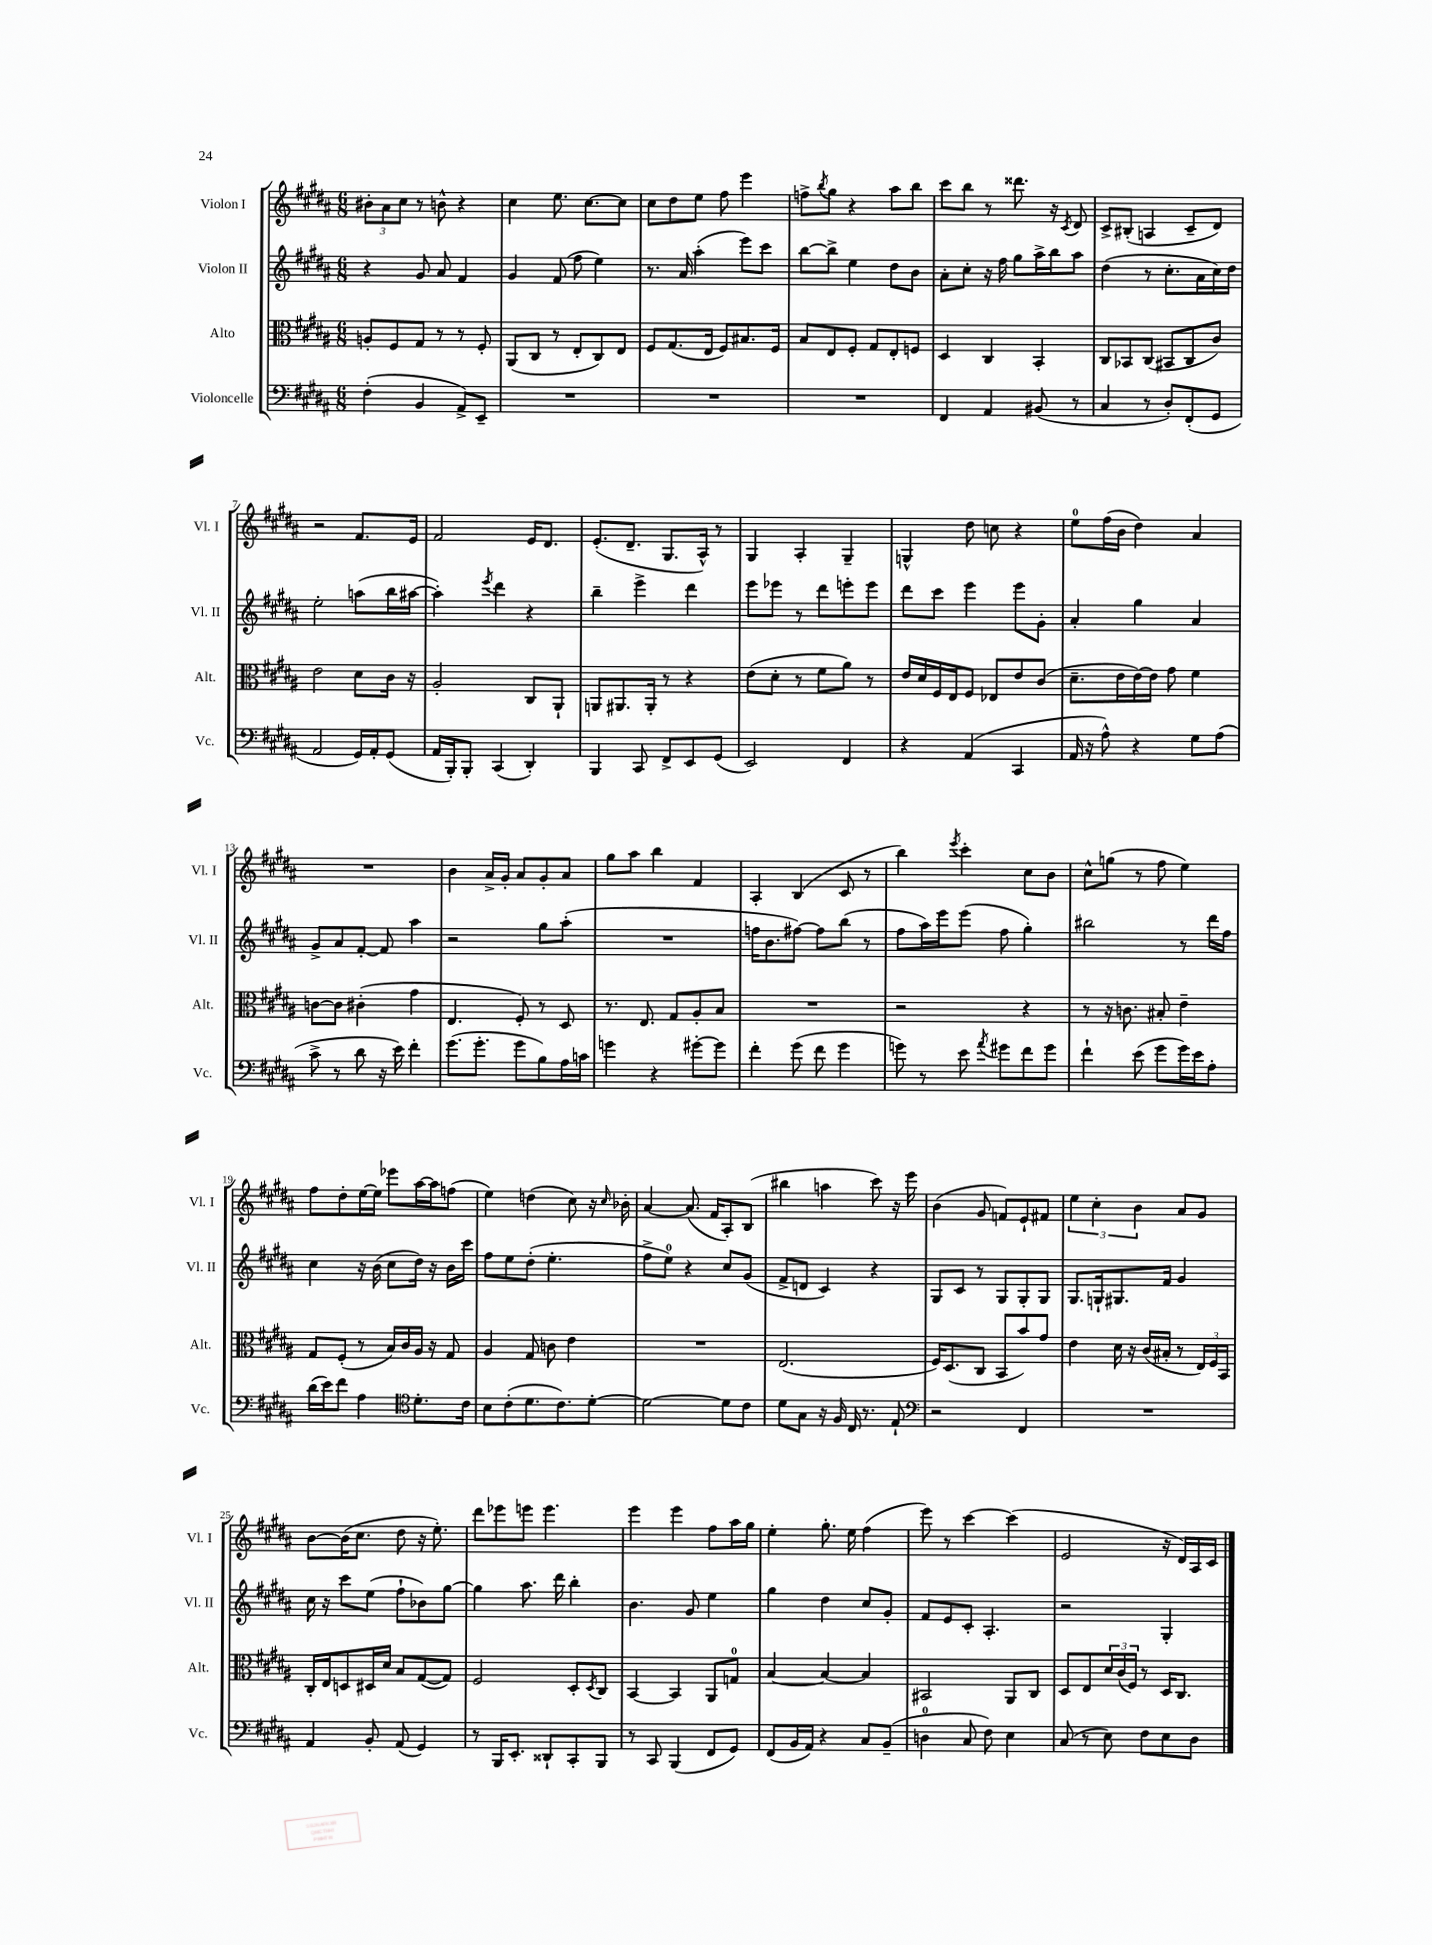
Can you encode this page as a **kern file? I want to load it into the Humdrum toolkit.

**kern	**kern	**kern	**kern
*staff4	*staff3	*staff2	*staff1
*clefF4	*clefC3	*clefG2	*clefG2
*k[f#c#g#d#a#]	*k[f#c#g#d#a#]	*k[f#c#g#d#a#]	*k[f#c#g#d#a#]
*M6/8	*M6/8	*M6/8	*M6/8
(4F#'	8A'	4r	12b#'
.	.	.	12a#
.	8F#	.	.
.	.	.	12cc#
4BB	8G#	8g#	8r
.	8r	8a#	8b^^
8AA#^)	8r	4f#	4r
8EE~	8F#'	.	.
=	=	=	=
2.r	(8AA#	4g#	4cc#
.	8C#	.	.
.	8r	(8f#	8.ee
.	8E'	8ff#	.
.	.	.	[8.cc#
.	8C#)	4ee)	.
.	8E	.	8cc#]
=	=	=	=
2.r	8F#	8.r	8cc#
.	(8.G#	.	8dd#
.	.	16a#	.
.	.	(4aa#'	8ee
.	16E	.	.
.	8F#)	.	8ff#
.	8.B#	8eee)	4eee
.	.	8ccc#	.
.	16F#	.	.
=	=	=	=
2.r	8B	[8bb	8ff^
.	.	.	8qbb
.	8E	8bb^]	8gg#
.	8F#'	4ee	4r
.	8G#	.	.
.	8E'	8dd#	8aa#
.	8F	8b	8bb
=	=	=	=
4FF#	4D#	8a#'	8ccc#
.	.	8cc#'	8bb
4AA#	4C#	16r	8r
.	.	16ff#	.
.	.	8gg#	8.ddd##
(8BB#	4BB'	16aa#^	.
.	.	16bb	16r
.	.	.	8qc#
8r	.	8aa#	8d#
=	=	=	=
4C#	8C#	(4dd#	8c#^
.	8BB-	.	(8B#'
8r	(8C#	8r	4A
8D#')	8BB#	8.cc#'	.
(8FF#'	8C#	.	8c#~
.	.	16a#	.
8GG#	8c#)	16cc#)	8d#)
.	.	16dd#	.
=	=	=	=
2AA#	2e	2ee'	2r
16GG#)	8d#	(8aa	8.f#
16AA#'	.	.	.
(8GG#	16c#	16bb	.
.	16r	[16aa#	16e
=	=	=	=
16AA#	2A#'	4aa#'])	2f#
16BBB')	.	.	.
8BBB'	.	.	.
.	.	8qeee	.
(4CC#	.	4ddd#	.
4DD#')	8C#	4r	16e
.	.	.	8.d#
.	8AA#`	.	.
=	=	=	=
4BBB	8AA	4bb~	(8.e'
.	8.AA#	.	.
.	.	.	8.d#~
8CC#	.	4eee^	.
.	16AA#'	.	.
8FF#^	8r	.	8.G#
8EE	4r	4ddd#	.
.	.	.	16A#^^)
(8GG#	.	.	8r
=	=	=	=
2EE)	(8e	8eee	4G#
.	8d#'	8eee-	.
.	8r	8r	4A#'
.	8f#	8ddd#	.
4FF#	8a#)	8eee'	4G#~
.	8r	8eee	.
=	=	=	=
4r	16e	8ddd#	4G^^
.	16d#	.	.
.	16F#	8ccc#	.
.	16E	.	.
(4AA#	8F#	4eee	8dd#
.	8E-	.	8cc
4CC#	8e	8eee	4r
.	(8c#	8g#'	.
=	=	=	=
16AA#	8.d#~	4a#'	8ee
16r	.	.	.
8A#^^)	.	.	(16ff#
.	16e	.	16b
4r	[16e)	4gg#	4dd#)
.	16e]	.	.
.	8g#	.	.
8G#	4f#	4a#	4a#
(8A#	.	.	.
=	=	=	=
8c#^	[8c	8g#^	2.r
8r	8c]	8a#	.
8d#	(4c#'	[8f#'	.
16r	.	8f#]	.
16e)	.	.	.
4f#'	4g#	4aa#	.
=	=	=	=
(8.g#	4.E	2r	4b
8.g#'	.	.	.
.	.	.	16a#^
.	.	.	16g#'
8g#	8F#')	.	8a#
8B)	8r	8gg#	8g#'
16A#	8D#	(8aa#'	8a#
16c	.	.	.
=	=	=	=
4g	8.r	2.r	8gg#
.	.	.	8aa#
.	8.E	.	.
4r	.	.	4bb
.	8G#	.	.
[8g#'	8A#'	.	4f#
8g#]	8B	.	.
=	=	=	=
4f#'	2.r	16ff	4A#'
.	.	8.b	.
(8g#	.	[8ff#)	(4B
8f#	.	8ff#]	.
4g#	.	(8bb	8c#
.	.	8r	8r
=	=	=	=
8g)	2r	8ff#	4bb)
8r	.	16aa#)	.
.	.	16eee	.
.	.	.	8qeee
8e	.	(8eee	4ccc#'
8qa#	.	.	.
8g#	.	8ff#	.
8f#	4r	4gg#')	8cc#
8g#	.	.	8b
=	=	=	=
4f#`	8r	2bb#	8cc#^^
.	16r	.	(8gg
.	8.c	.	.
(8e	.	.	8r
8g#	8B#'	.	8ff#
16g#)	4e~	8r	4ee)
16e	.	.	.
8A#'	.	16ddd#	.
.	.	16ff#	.
=	=	=	=
(16d#	8G#	4cc#	8ff#
16e)	.	.	.
8f#	(8F#'	.	8dd#'
4A#	8r	16r	[16ee
.	.	(16b	16ee]
.	16B)	8cc#	8eee-
.	16c#	.	.
*clefC4	*	*	*
8.d#'	16A#	16dd#)	[16aa#
.	16r	16r	16aa#]
.	8G#	16b	(8ff
16c#	.	16ccc#	.
=	=	=	=
8B	4A#	8ff#	4ee)
(8c#'	.	8ee	.
8.d#	8G#	(8dd#'	(4dd
.	8c	4.ee'	.
8.c#)	.	.	.
.	4e	.	8cc#)
[8d#'	.	.	16r
.	.	.	16qqcc#
.	.	.	16b-'
=	=	=	=
2d#_	2.r	8ff#^	[4a#
.	.	8ee)	.
.	.	4r	(8.a#]
.	.	.	16f#
8d#]	.	8cc#	8A#')
8c#	.	(8g#	(8B
=	=	=	=
8d#	(2.E	8f#^	4bb#
8G#	.	8d	.
16r	.	4c#)	4aa
16F#	.	.	.
16C#	.	.	.
8.r	.	.	.
.	.	4r	8ccc#)
8E`	.	.	16r
.	.	.	16eee
=	=	=	=
*clefF4	*	*	*
2r	16F#)	8G#	(4b
.	(8.D#	.	.
.	.	8c#	.
.	8C#	8r	8g#
.	8BB	8G#	8f)
4FF#	8b)	8G#'	8e`
.	8g#	8G#	8f#
=	=	=	=
2.r	4e	8.G#	6ee
.	.	.	6cc#'
.	.	16G`	.
.	16d#	8.G#	.
.	16r	.	.
.	.	.	6b
.	(16c#	.	.
.	16B#'	16f#	.
.	8r	4g#	8a#
.	24E)	.	8g#
.	24F#	.	.
.	24BB	.	.
=	=	=	=
4AA#	16C#'	16cc#	[8b
.	16E	16r	.
.	8D	8ccc#	(16b]
.	.	.	8.cc#
8BB'	16D#	(8ee	.
.	16d#	.	.
(8AA#	8B	8ff#`	8dd#
4GG#)	([8G#	8b-)	16r
.	.	.	8.ee')
.	8G#])	[8gg#	.
=	=	=	=
8r	2F#	4gg#]	8ddd#
16BBB	.	.	8eee-
8.EE'	.	.	.
.	.	8.aa#	8eee
8DD##`	.	.	4.eee
.	.	16ddd#	.
8CC#'	8D#'	4bb'	.
.	8qD#	.	.
8BBB	8C#	.	.
=	=	=	=
8r	[4BB	4.b	4eee
8CC#	.	.	.
(4BBB	4BB]	.	4eee
.	.	8g#	.
8FF#	8AA#	4ee	8ff#
8GG#)	8G	.	16aa#
.	.	.	16gg#
=	=	=	=
(8FF#	[4B	4gg#	4ee'
16BB	.	.	.
16AA#)	.	.	.
4r	4B_	4dd#	8.gg#'
.	.	.	16ee
8C#	4B]	8cc#	(4ff#
(8BB~	.	8g#'	.
=	=	=	=
4D	2BB#	8f#	8eee)
.	.	8e	8r
8C#	.	8c#'	[4ccc#
8F#)	.	4.A#'	.
4E	8AA#	.	(4ccc#]
.	8C#	.	.
=	=	=	=
(8C#	8D#	2r	2e
8r	8E	.	.
8E)	24d#	.	.
.	(24c#	.	.
.	24F#)	.	.
8F#	8r	.	.
8E	16D#	4G#'	16r
.	8.C#	.	16d#)
8D#	.	.	16A#
.	.	.	16c#
==	==	==	==
*-	*-	*-	*-
